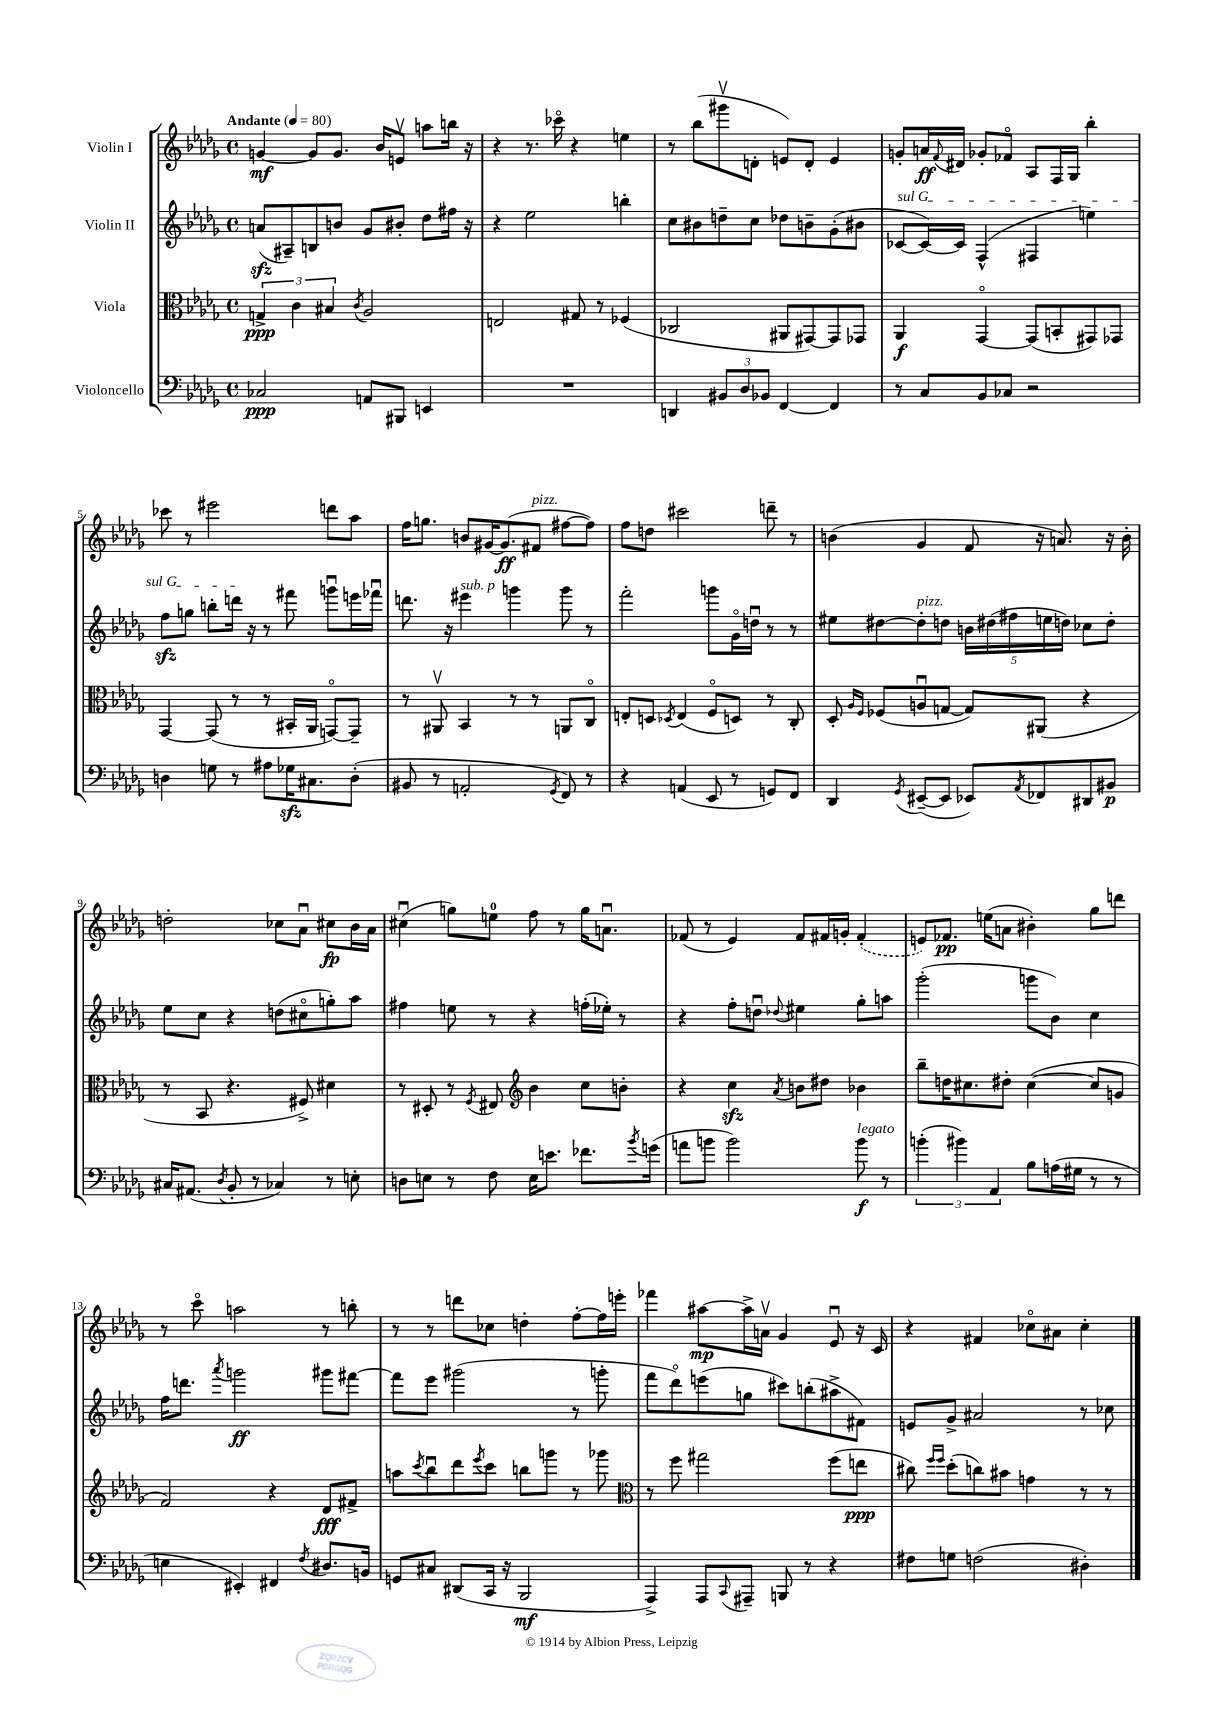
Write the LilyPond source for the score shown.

<<
\new StaffGroup <<
\new Staff = "s0" \with { instrumentName = "Violin I" } {
    \clef treble \key des \major \defaultTimeSignature \time 4/4 \tempo "Andante" 4 = 80
    g'4~\mf g'8 g'8. bes'16 e'8\upbow a''8 b''16 r16 |
    r4 r8. ces'''16\flageolet r4 e''4 |
    r8 bes''8( gis'''8\upbow d'8-. e'8) d'8-. e'4 |
    g'8-. a'16\ff \appoggiatura { f'8 } dis'16 ges'8-. fes'8\flageolet aes8 f16 ges16 bes''4-. |
    ces'''8 r8 eis'''2 d'''8 aes''8 |
    f''16 g''8. b'8 gis'16~ gis'8.\ff( fis'8^\markup { \italic "pizz." } fis''8~ fis''8) |
    f''8 d''8 cis'''2 d'''8-- r8 |
    b'4( ges'4 f'8 r16 a'8.) r16 b'16-. |
    d''2-. ces''8 aes'8\downbow cis''8\fp bes'16 aes'16 |
    cis''4\downbow( g''8) e''8-0 f''8 r8 g''16 a'8.\downbow |
    fes'8( r8 ees'4) fes'8 fis'16 g'16-. \once \slurDashed fis'4-.( |
    e'8) fes'8.\pp e''16( a'8 bis'4-.) ges''8 d'''8 |
    r8 c'''8\flageolet a''2 r8 b''8-. |
    r8 r8 d'''8 ces''8 d''4-. f''8~-. f''16 e'''16-. |
    fes'''4 ais''8~\mp ais''16-> a'16\upbow ges'4 ees'8\downbow r16 c'16 |
    r4 fis'4 ces''8\flageolet ais'8 ces''4-. \bar "|." |
}
\new Staff = "s1" \with { instrumentName = "Violin II" } {
    \clef treble \key des \major \defaultTimeSignature \time 4/4
    a'8\sfz( ais8--) b8 b'8 ges'8 bis'8-. des''8 fis''16 r16 |
    r4 ees''2 b''4-. |
    c''8 bis'8 d''8-- c''8 des''8 b'8-- ges'8-.( bis'8 |
    \once \override TextSpanner.bound-details.left.text = \markup { \italic "sul G" } ces'8~\startTextSpan ces'16~) ces'16 f4-^( fis4 e''4) |
    f''8\sfz g''8 b''8-. d'''16\stopTextSpan r16 r8 fis'''8 g'''8\downbow e'''16 fes'''16\downbow |
    d'''8. r16 eis'''4^\markup { \italic "sub. p" } g'''4 g'''8 r8 |
    f'''2-. g'''8 ges'16\flageolet d''16\downbow r8 r8 |
    eis''8 dis''8~ dis''8-.^\markup { \italic "pizz." } d''8 \tuplet 5/4 { b'16 dis''16( fis''16 e''16 d''16) } ces''8 d''8-. |
    ees''8 c''8 r4 d''8( cis''8\flageolet g''8-.) aes''8 |
    fis''4 e''8 r8 r4 f''16-.( ees''16-.) r8 |
    r4 f''8-. d''8\downbow \appoggiatura { des''8 } eis''4 ges''8-. a''8 |
    ges'''2-.( g'''8 bes'8) c''4 |
    f''16 d'''8. \acciaccatura { aes'''8 } g'''2\ff gis'''8 fis'''8~ |
    fis'''8 ees'''8 gis'''2( r8 g'''8-. |
    f'''8 des'''8\flageolet) e'''8( g''8 cis'''8) b''8-.( ais''8-> fis'8) |
    e'8 ges'8-> ais'2 r8 ces''8 \bar "|." |
}
\new Staff = "s2" \with { instrumentName = "Viola" } {
    \clef alto \key des \major \defaultTimeSignature \time 4/4
    \tuplet 3/2 { g4->\ppp c'4 bis4 } \acciaccatura { c'8 } aes2 |
    e2 gis8 r8 fes4( |
    ces2 ais,8 gis,8~) gis,8 ges,8 |
    aes,4\f ges,4~\flageolet ges,8( b,8-. gis,8) ges,8 |
    ges,4~ ges,8( r8 r8 bis,16-. aes,16 g,8~\flageolet) g,8-- |
    r8 ais,8\upbow bes,4 r8 r8 a,8 c8\flageolet |
    e8-. d8 \acciaccatura { des8 } e4( f8\flageolet d8) r8 c8-. |
    des8-. \grace { aes16 f16 } fes8( a8\downbow g8~ g8) ais,8( r4 |
    r8 bes,8 r4. fis8->) dis'4 |
    r8 dis8-. r8 \acciaccatura { f8 } eis8 \clef treble bes'4 c''8 b'8-. |
    r4 c''4\sfz \acciaccatura { aes'8 } b'8 dis''8 bes'4 |
    bes''8-- d''16 cis''8. dis''8-. cis''4~( cis''8 g'8 |
    f'2) r4 des'8\fff fis'8-> |
    a''8 \acciaccatura { c'''8 } bes''8\downbow des'''8 \acciaccatura { ees'''8 } c'''8 b''8 g'''8 r8 ges'''8 |
    \clef alto r8 f''8 gis''2 f''8( e''8\ppp |
    cis''8) \grace { f''16 f''16 } des''8-.( c''8) bis'8 g'4 r8 r8 \bar "|." |
}
\new Staff = "s3" \with { instrumentName = "Violoncello" } {
    \clef bass \key des \major \defaultTimeSignature \time 4/4
    ces2\ppp a,8 bis,,8 e,4 |
    R1 |
    d,4 \tuplet 3/2 { bis,8 des8 bes,8 } f,4~ f,4 |
    r8 c8 bes,8 ces8 r2 |
    d4 g8 r8 ais8 ges16\sfz cis8. d8-.( |
    bis,8 r8 a,2-. \acciaccatura { ges,8 } f,8) r8 |
    r4 a,4( ees,8 r8 g,8) f,8 |
    des,4 \acciaccatura { ges,8 } eis,8~--( eis,8 ees,8) \acciaccatura { aes,8 } fes,8 dis,8 bis,8\p |
    cis16 ais,8.( \acciaccatura { des8 } bes,8-. r8 ces4) r8 e8-. |
    d8 e8 r8 f8 e16 e'8. fes'8. \acciaccatura { bes'8 } g'16( |
    a'8 b'8 b'2) b'8\f^\markup { \italic "legato" } r8 |
    \tuplet 3/2 { b'4-.( bis'4) aes,4 } bes8 a16( gis16 r8 r8 |
    e4 eis,4-.) fis,4 \acciaccatura { f8 } dis8. b,16 |
    g,8 cis8 dis,8( c,16 r16 bes,,2\mf |
    aes,,4->) aes,,8 \appoggiatura { c,8 } ais,,8-- b,,8 r8 r4 |
    fis8 g8 f2( dis4-.) \bar "|." |
}
>>
>>
